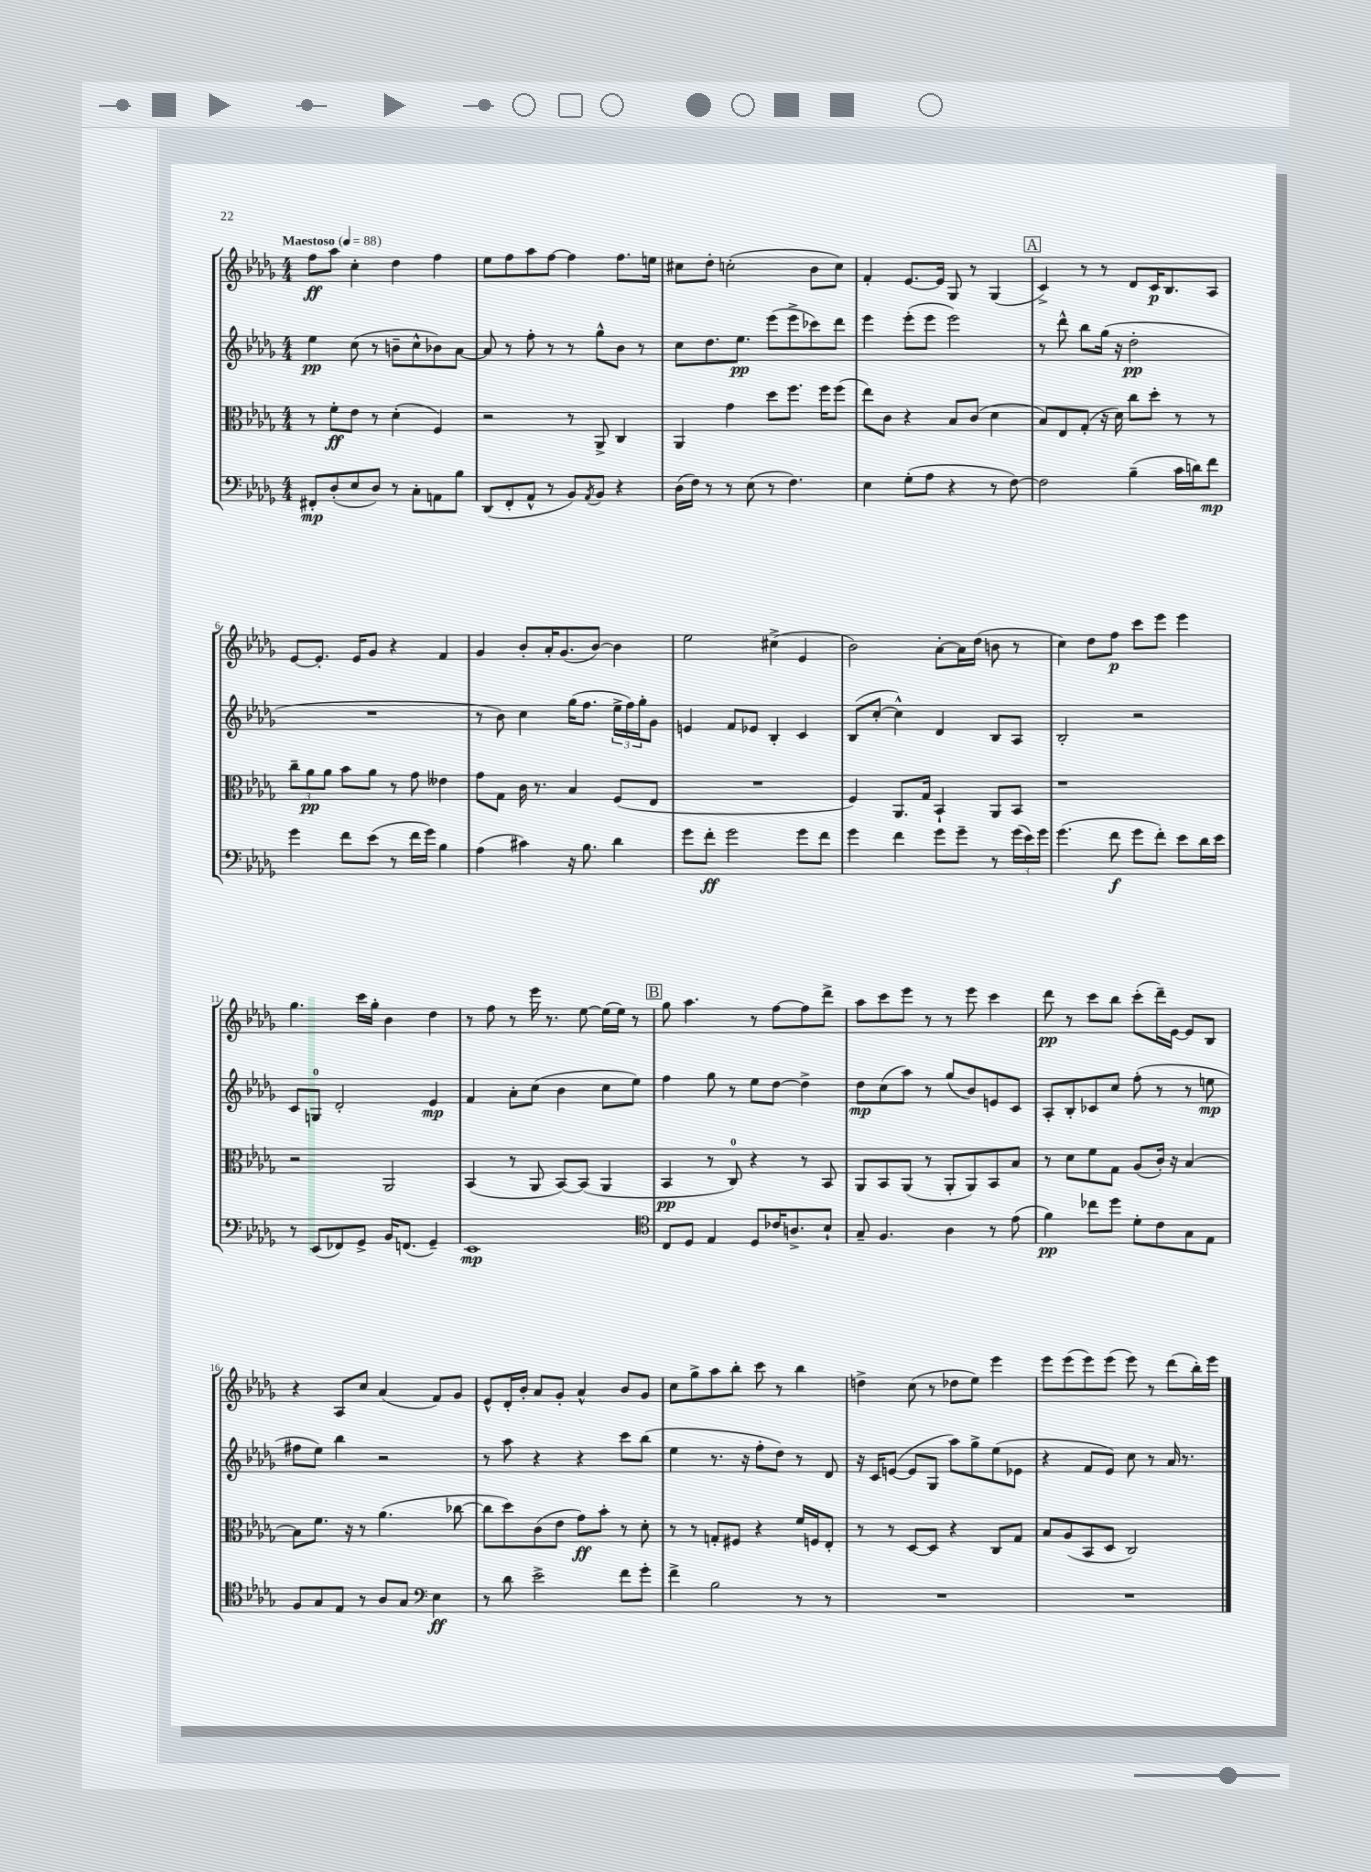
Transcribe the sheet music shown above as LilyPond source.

<<
\new StaffGroup <<
\new Staff = "s0" {
    \clef treble \key des \major \numericTimeSignature \time 4/4 \tempo "Maestoso" 4 = 88
    f''8\ff aes''8 c''4-. des''4 f''4 |
    ees''8 f''8 aes''8 f''8~ f''4 f''8. e''16 |
    cis''8 des''8-. c''2-.( bes'8 c''8) |
    f'4-. ees'8.~ ees'16 ges8 r8 ges4( |
    \mark \markup { \box "A" } c'4->) r8 r8 des'8 c'16\p bes8. aes8 |
    ees'8~ ees'8.-. ees'16 ges'8 r4 f'4 |
    ges'4 bes'8-. aes'16-. ges'8.( bes'8~) bes'4 |
    ees''2 cis''4->( ees'4 |
    bes'2) aes'8~-. aes'16 des''16( b'8 r8 |
    c''4) des''8 f''8\p c'''8 ees'''8 ees'''4 |
    ges''4. c'''16 ges''16-. bes'4 des''4 |
    r8 f''8 r8 ees'''16 r8. ees''8~ ees''16( ees''16) r8 |
    \mark \markup { \box "B" } ges''8 aes''4. r8 f''8~ f''8 des'''8-> |
    aes''8 c'''8 ees'''8 r8 r8 ees'''8 c'''4 |
    des'''8\pp r8 c'''8 bes''8 c'''8-.( des'''16--) ees'16~ ees'8 bes8 |
    r4 aes8 c''8 aes'4( f'8) ges'8 |
    ees'8-^ des'16-. bes'16-. aes'8 ges'8-. aes'4-^ bes'8 ges'8 |
    c''8 ges''8-> aes''8 bes''8-. c'''8 r8 bes''4 |
    d''4-> c''8( r8 des''8 ees''8) ees'''4 |
    ees'''8 ees'''8( ees'''8) ees'''8( ees'''8) r8 des'''8( bes''16-.) ees'''16 \bar "|." |
}
\new Staff = "s1" {
    \clef treble \key des \major \numericTimeSignature \time 4/4
    ees''4\pp c''8( r8 b'8-- c''8-^ bes'8) aes'8~ |
    aes'8 r8 f''8-. r8 r8 ges''8-^ bes'8 r8 |
    c''8 des''8. ees''8.\pp ees'''8( ees'''8-> ces'''8) des'''8 |
    ees'''4 ees'''8-.( ees'''8 ees'''2) |
    \mark \markup { \box "A" } r8 des'''8-^ bes''8 ges''16( r16 des''2-.\pp |
    R1 |
    r8 bes'8) c''4 ges''16( f''8. \tuplet 3/2 { ees''16-> f''16) ges''16-. } ges'8 |
    e'4 f'8 ees'8 bes4-. c'4 |
    bes8( c''8~-. c''4-^) des'4 bes8 aes8 |
    bes2-. r2 |
    c'8 g8-0 des'2-. ees'4\mp |
    f'4 aes'8-. c''8( bes'4 c''8 ees''8) |
    \mark \markup { \box "B" } f''4 ges''8 r8 ees''8 des''8~ des''4-> |
    des''8\mp c''8( aes''8) r8 ges''8( bes'8) e'8 c'8 |
    aes8-. bes8-. ces'8 c''8 f''8-.( r8 r8 e''8\mp |
    fis''8 ees''8) bes''4 r2 |
    r8 aes''8 r4 r4 c'''8 bes''8( |
    ees''4 r8. r16 f''8-. des''8) r8 des'8 |
    r16 c'16 e'8~( e'8 ges8 aes''8) ges''8-> ees''8( ees'8 |
    r4 f'8 ees'8) c''8 r8 aes'16 r8. \bar "|." |
}
\new Staff = "s2" {
    \clef alto \key des \major \numericTimeSignature \time 4/4
    r8 f'8-.\ff ees'8 r8 des'4-.( f4) |
    r2 r8 aes,8-> c4 |
    aes,4 ges'4 des''8 f''8. f''16 f''8( |
    ees''8) c'8 r4 bes8 c'8( des'4 |
    \mark \markup { \box "A" } bes8) ees8 ges8-.( r16 des'16) c''8 des''8-. r8 r8 |
    \tuplet 3/2 { c''8-- aes'8\pp aes'8 } bes'8 aes'8 r8 ges'8 eeses'4 |
    ges'8 ges8 c'16 r8. bes4 f8( ees8 |
    R1 |
    f4) aes,8. ges16 bes,4-! aes,8 bes,8 |
    r1 |
    r2 aes,2 |
    bes,4( r8 aes,8 bes,8~) bes,8( aes,4 |
    \mark \markup { \box "B" } bes,4\pp r8 c8-0) r4 r8 bes,8 |
    aes,8 bes,8 aes,8( r8 aes,8-. aes,8) bes,8 bes8 |
    r8 des'8 f'8 ges8 aes8( c'16-.) r16 bes4~ |
    bes8 f'8. r16 r8 aes'4.( ces''8~ |
    ces''8 des''8) c'8( ees'8 ges'8\ff) bes'8-. r8 des'8-. |
    r8 r8 g8-. fis8 r4 f'16 f16 ees8-. |
    r8 r8 des8~ des8 r4 c8 ges8 |
    bes8 aes8( bes,8 des8 c2) \bar "|." |
}
\new Staff = "s3" {
    \clef bass \key des \major \numericTimeSignature \time 4/4
    fis,8-.\mp des8-.( ees8 des8) r8 c8-. a,8 bes8 |
    des,8( f,8-. aes,8-^ r8 bes,8) \acciaccatura { aes,8 } bes,8 r4 |
    des16( f16) r8 r8 ees8( r8 f4.) |
    ees4 ges8-.( aes8 r4 r8 f8~) |
    \mark \markup { \box "A" } f2 bes4--( c'16 d'16) f'8\mp |
    ges'4 f'8 ees'8( r8 f'16 ges'16) bes4 |
    aes4( cis'4) r16 bes8. des'4 |
    ges'8 f'8-.\ff ges'2 ges'8 f'8 |
    ges'4 f'4 ges'8 ges'8-- r8 \tuplet 3/2 { ges'16( ees'16) ges'16 } |
    ges'4.( f'8\f ges'8 f'8-.) ees'8 des'16 ees'16 |
    r8 ees,8( fes,8) ges,8-> bes,16 f,8.( ges,4--) |
    ees,1\mp |
    \mark \markup { \box "B" } \clef tenor c8 des8 ees4 des8 ces'16 a8.-> bes8-! |
    ges8-- f4. aes4 r8 ees'8( |
    f'4\pp) ces''8 des''8 des'8-. c'8 ges8 ees8 |
    f8 ges8 ees8 r8 aes8 ges8 \clef bass ees4\ff |
    r8 des'8 ees'2-> f'8 ges'8-. |
    f'4-> bes2 r8 r8 |
    R1 |
    R1 \bar "|." |
}
>>
>>
